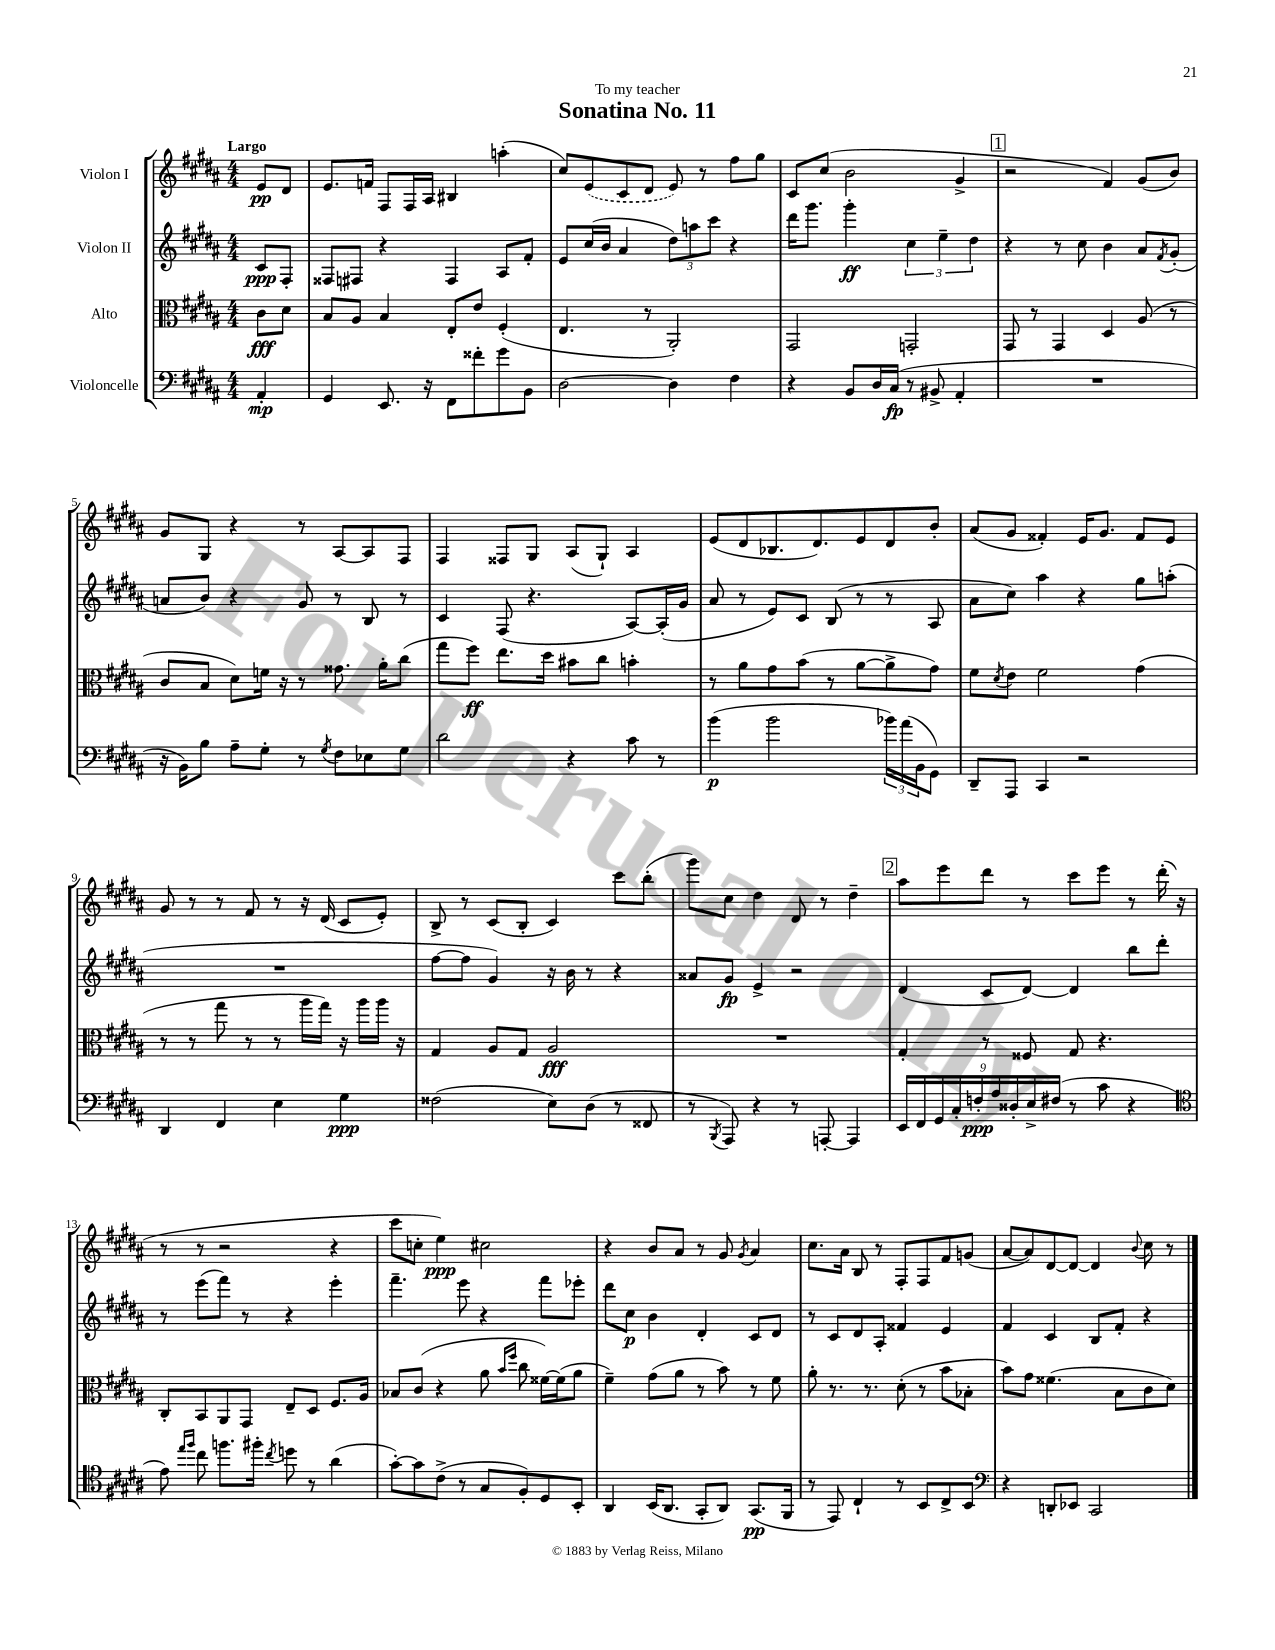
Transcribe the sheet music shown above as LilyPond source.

\header { title = "Sonatina No. 11" dedication = "To my teacher" }
<<
\new StaffGroup <<
\new Staff = "s0" \with { instrumentName = "Violon I" } {
    \clef treble \key b \major \numericTimeSignature \time 4/4 \partial 4 \tempo "Largo"
    e'8\pp dis'8 |
    e'8. f'16 fis8 fis16 ais16 bis4 a''4-.( |
    cis''8) \once \slurDashed e'8( cis'8 dis'8 e'8) r8 fis''8 gis''8 |
    cis'8 cis''8( b'2 gis'4-> |
    \mark \markup { \box "1" } r2 fis'4) gis'8( b'8) |
    gis'8 gis8 r4 r8 ais8~ ais8 fis8 |
    fis4 fisis8 gis8 ais8( gis8-!) ais4 |
    e'8( dis'8 bes8. dis'8.) e'8 dis'8 b'8-. |
    ais'8( gis'8 fisis'4-.) e'16 gis'8. fisis'8 e'8 |
    gis'8 r8 r8 fis'8 r8 r16 dis'16( cis'8 e'8-.) |
    b8-> r8 cis'8( b8-. cis'4) cis'''8 b''8-.( |
    gis'''8) cis''8 dis''4 dis'8 r8 dis''4-- |
    \mark \markup { \box "2" } ais''8 e'''8 dis'''8 r8 cis'''8 e'''8 r8 dis'''16-.( r16 |
    r8 r8 r2 r4 |
    cis'''8 c''8-. e''4\ppp) cis''2 |
    r4 b'8 ais'8 r8 gis'8 \acciaccatura { gis'8 } ais'4 |
    cis''8. ais'16 b8 r8 fis8-. fis8 fis'8 g'8( |
    ais'8~ ais'8) dis'8~ dis'8~ dis'4 \appoggiatura { b'8 } cis''8 r8 \bar "|." |
}
\new Staff = "s1" \with { instrumentName = "Violon II" } {
    \clef treble \key b \major \numericTimeSignature \time 4/4 \partial 4
    cis'8\ppp fis8-. |
    fisis8 fis8 r4 fis4 ais8 fis'8-. |
    e'8 cis''16( b'16 ais'4 \tuplet 3/2 { dis''8) a''8 cis'''8 } r4 |
    dis'''16 gis'''8. gis'''4-.\ff \tuplet 3/2 { cis''4 e''4-- dis''4 } |
    \mark \markup { \box "1" } r4 r8 cis''8 b'4 ais'8 \acciaccatura { fis'8 } gis'8-.( |
    a'8 b'8) r4 gis'8 r8 b8 r8 |
    cis'4 fis8( r4. ais8~) ais16-.( gis'16 |
    ais'8 r8 e'8) cis'8 b8( r8 r8 ais8 |
    ais'8 cis''8) ais''4 r4 gis''8 a''8-.( |
    R1 |
    fis''8~ fis''8 gis'4) r16 b'16 r8 r4 |
    aisis'8 gis'8\fp e'4-> r2 |
    \mark \markup { \box "2" } dis'4( cis'8 dis'8~) dis'4 b''8 dis'''8-. |
    r8 e'''8( fis'''8) r8 r4 e'''4-. |
    fis'''4.-- e'''8 r4 fis'''8 ees'''8-. |
    dis'''8 cis''8\p b'4 dis'4-. cis'8 dis'8 |
    r8 cis'8 dis'8 ais8-. fisis'4 e'4 |
    fis'4 cis'4 b8 fis'8-. r4 \bar "|." |
}
\new Staff = "s2" \with { instrumentName = "Alto" } {
    \clef alto \key b \major \numericTimeSignature \time 4/4 \partial 4
    cis'8\fff dis'8 |
    b8 ais8 b4 e8-. e'8 fis4-.( |
    e4. r8 ais,2-.) |
    gis,2 g,2-. |
    \mark \markup { \box "1" } gis,8 r8 gis,4 dis4 ais8( r8 |
    cis'8 b8 dis'8) f'16 r16 r8 gisis'8. ais'16-. cis''8( |
    gis''8 fis''8\ff) e''8. dis''16 bis'8 cis''8 b'4-. |
    r8 ais'8 gis'8 b'8( r8 ais'8~ ais'8-> gis'8) |
    fis'8 \acciaccatura { dis'8 } e'8 fis'2 gis'4( |
    r8 r8 gis''8 r8 r8 ais''16 gis''16) r16 ais''16 ais''16 r16 |
    gis4 ais8 gis8 ais2\fff |
    R1 |
    \mark \markup { \box "2" } gis4-. r8 fisis8 gis8 r4. |
    cis8-. b,8 ais,8 gis,8 e8-- dis8 fis8. ais16 |
    bes8 cis'8( r4 ais'8 \grace { b'16 fis''16 } cis''8 fisis'16~) fisis'16( ais'8 |
    fis'4--) gis'8( ais'8 r8 b'8) r8 fis'8 |
    ais'8-. r8. r8. dis'8-.( r8 b'8 bes8-. |
    b'8) gis'8 fisis'4.( b8 cis'8 dis'8) \bar "|." |
}
\new Staff = "s3" \with { instrumentName = "Violoncelle" } {
    \clef bass \key b \major \numericTimeSignature \time 4/4 \partial 4
    ais,4-.\mp |
    gis,4 e,8. r16 fis,8 fisis'8-. gis'8 b,8 |
    dis2~ dis4 fis4 |
    r4 b,8 dis16 cis16\fp( r8 bis,8-> ais,4-. |
    \mark \markup { \box "1" } R1 |
    r16 b,16) b8 ais8-- gis8-. r8 \acciaccatura { gis8 } fis8 ees8 gis8 |
    dis'2 r4 cis'8 r8 |
    b'4\p( b'2 \tuplet 3/2 { bes'16) ais'16( b,16 } gis,8) |
    dis,8-- ais,,8 cis,4 r2 |
    dis,4 fis,4 e4 gis4\ppp |
    fisis2( e8) dis8( r8 fisis,8 |
    r8 \acciaccatura { b,,8 } ais,,8) r4 r8 a,,8~-. a,,4 |
    \mark \markup { \box "2" } \tuplet 9/8 { e,16 fis,16 gis,16 cis16-. f16-.\ppp ais16 disis16-. e16-> fis16( } r8 cis'8 r4 |
    \clef tenor e'8) \grace { e''16 fis''16 } cis''8 f''8. fis''16-. \acciaccatura { cis''8 } d''8 r8 ais'4( |
    gis'8~-.) gis'8 cis'8->( r8 gis8 fis8-.) dis8 b,8-. |
    ais,4 b,16( ais,8. gis,8-. ais,8) gis,8.\pp( fis,16 |
    r8 e,8) cis4-! r8 b,8 cis8-> b,8 |
    \clef bass r4 d,8-. ees,8 cis,2 \bar "|." |
}
>>
>>
